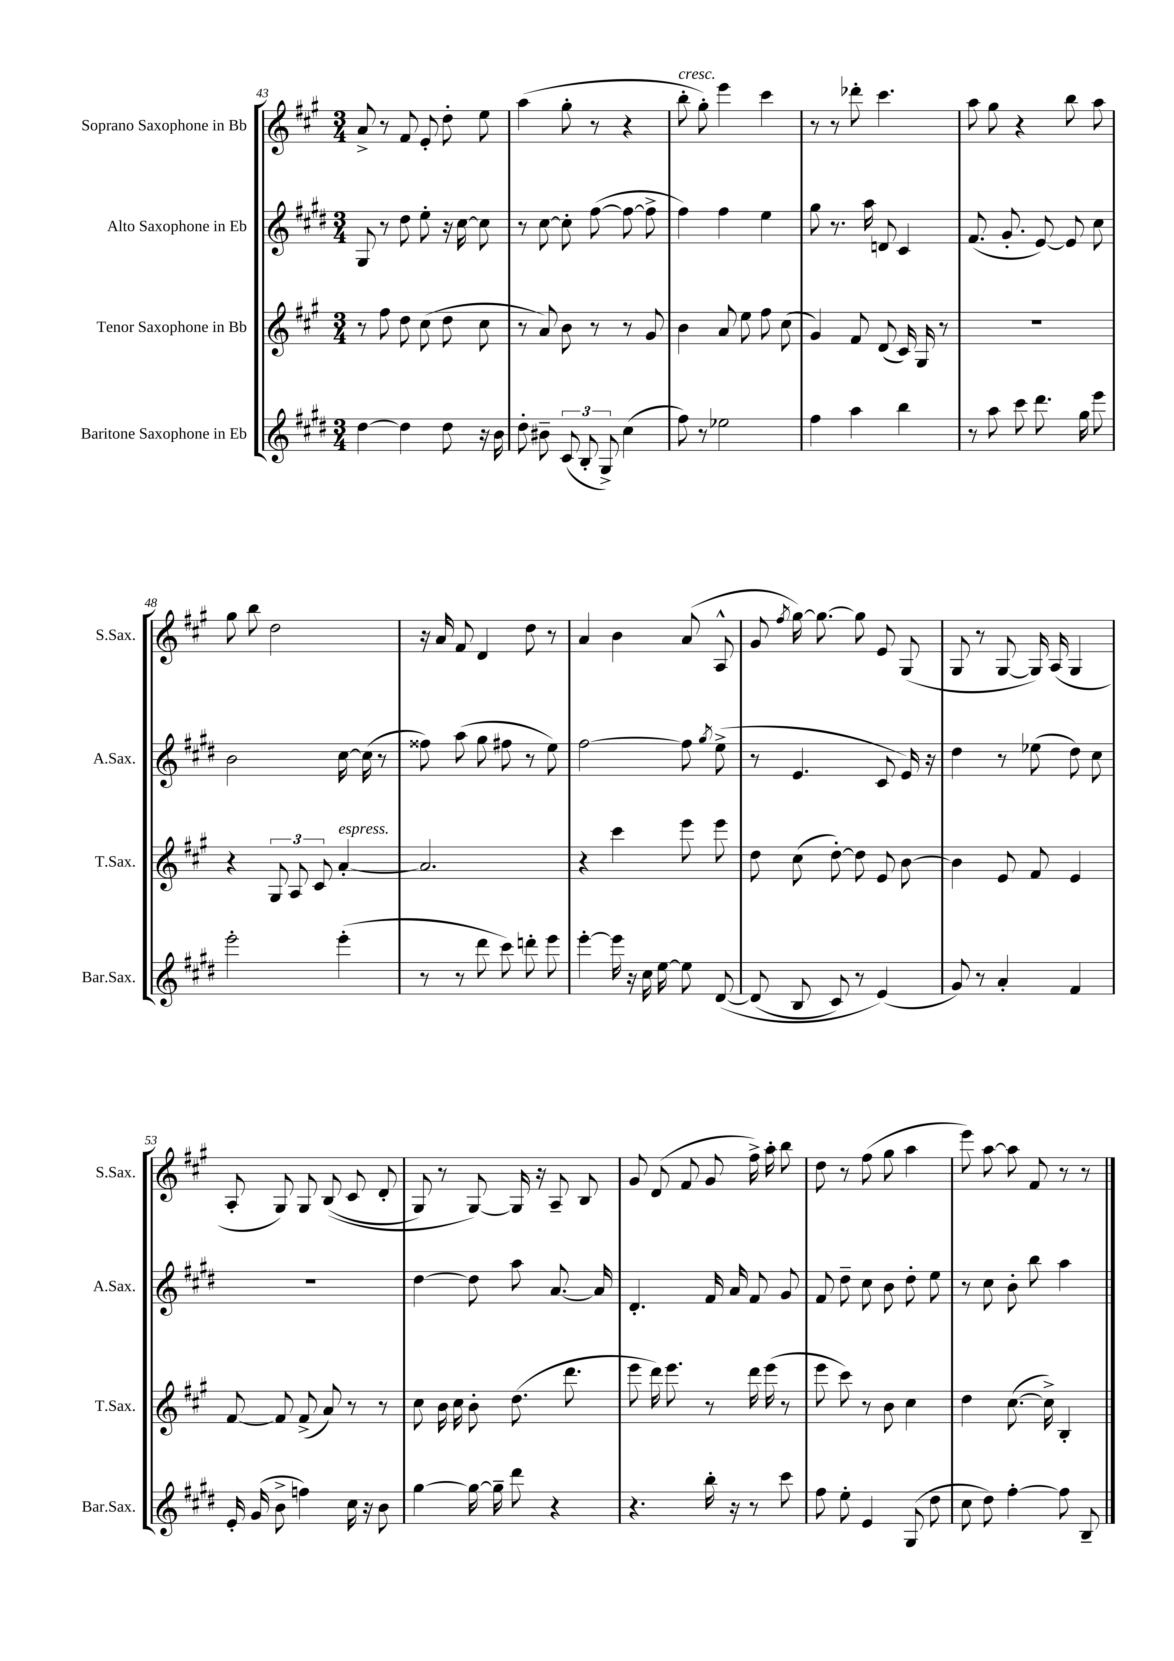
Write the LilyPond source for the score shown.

<<
\new StaffGroup <<
\new Staff = "s0" \with { instrumentName = "Soprano Saxophone in Bb" shortInstrumentName = "S.Sax." } {
    \clef treble \key a \major \numericTimeSignature \time 3/4
    \autoBeamOff a'8-> r8 fis'8 e'8-. d''8-. e''8 |
    a''4( gis''8-. r8 r4 |
    b''8-.^\markup { \italic "cresc." } gis''8-.) e'''4 cis'''4 |
    r8 r8 des'''8-. cis'''4. |
    a''8 gis''8 r4 b''8 a''8 |
    gis''8 b''8 d''2 |
    r16 a'16 fis'8 d'4 d''8 r8 |
    a'4 b'4 a'8( a8-^ |
    gis'8 \acciaccatura { fis''8 } gis''16~) gis''8.~ gis''8 e'8 gis8( |
    gis8 r8 gis8~ gis16) a16( gis4 |
    a8-. gis8) gis8 b8(\( cis'8 d'8-. |
    gis8) r8 gis8~\) gis16 r16 a8-- b8 |
    gis'8 d'8( fis'8 gis'8 fis''16->) a''16-. b''8 |
    d''8 r8 fis''8( gis''8 a''4 |
    e'''8) a''8~ a''8 fis'8 r8 r8 \bar "|." |
}
\new Staff = "s1" \with { instrumentName = "Alto Saxophone in Eb" shortInstrumentName = "A.Sax." } {
    \clef treble \key e \major \numericTimeSignature \time 3/4
    \autoBeamOff gis8 r8 dis''8 e''8-. r16 cis''16~ cis''8 |
    r8 cis''8~ cis''8-. fis''8~( fis''8~ fis''8-> |
    fis''4) fis''4 e''4 |
    gis''8 r8. a''16 d'8 cis'4 |
    fis'8.( gis'8.-. e'8~) e'8 cis''8 |
    b'2 cis''16~ cis''16( r8 |
    fisis''8) a''8( gis''8 fis''8 r8 e''8) |
    fis''2~ fis''8 \acciaccatura { gis''8 } e''8->( |
    r8 e'4. cis'8 e'16) r16 |
    dis''4 r8 ees''8( dis''8) cis''8 |
    r2. |
    dis''4~ dis''8 a''8 a'8.~ a'16 |
    dis'4.-. fis'16 a'16 fis'8 gis'8 |
    fis'8 dis''8-- cis''8 b'8 dis''8-. e''8 |
    r8 cis''8 b'8-. b''8 a''4 \bar "|." |
}
\new Staff = "s2" \with { instrumentName = "Tenor Saxophone in Bb" shortInstrumentName = "T.Sax." } {
    \clef treble \key a \major \numericTimeSignature \time 3/4
    \autoBeamOff r8 fis''8 d''8 cis''8( d''8 cis''8 |
    r8 a'8) b'8 r8 r8 gis'8 |
    b'4 a'8 e''8 fis''8 cis''8( |
    gis'4) fis'8 d'8( cis'16) gis16 r8 |
    R2. |
    r4 \tuplet 3/2 { gis8 a8 cis'8 } a'4~-.^\markup { \italic "espress." } |
    a'2. |
    r4 cis'''4 e'''8 e'''8 |
    d''8 cis''8( d''8~-.) d''8 e'8 b'8~ |
    b'4 e'8 fis'8 e'4 |
    fis'8~ fis'8 fis'8->( a'8) r8 r8 |
    cis''8 b'16 cis''16 b'8-. d''8.( d'''8. |
    e'''8 d'''16) e'''8. r8 d'''16 e'''16( r8 |
    e'''8 cis'''8) r8 b'8 cis''4 |
    d''4 cis''8.~( cis''16->) b4-. \bar "|." |
}
\new Staff = "s3" \with { instrumentName = "Baritone Saxophone in Eb" shortInstrumentName = "Bar.Sax." } {
    \clef treble \key e \major \numericTimeSignature \time 3/4
    \autoBeamOff dis''4~ dis''4 dis''8 r16 b'16 |
    dis''8-. bis'8-- \tuplet 3/2 { cis'8( b8-. gis8->) } cis''4( |
    fis''8) r8 ees''2 |
    fis''4 a''4 b''4 |
    r8 a''8 cis'''8 dis'''8. gis''16 e'''8 |
    e'''2-. e'''4-.( |
    r8 r8 dis'''8 cis'''8) d'''8-. e'''8 |
    e'''4~-. e'''16 r16 cis''16 e''16~ e''8 dis'8~\( |
    dis'8( b8 cis'8) r8 e'4(\) |
    gis'8) r8 a'4-. fis'4 |
    e'16-. gis'16( b'8-> f''4) cis''16 r16 b'8 |
    gis''4~ gis''16~ gis''16-- dis'''8 r4 |
    r4. b''16-. r16 r8 cis'''8 |
    fis''8 e''8-. e'4 gis8( dis''8 |
    cis''8 dis''8) fis''4~-. fis''8 b8-- \bar "|." |
}
>>
>>
\layout { \context { \Score currentBarNumber = #43 } }
